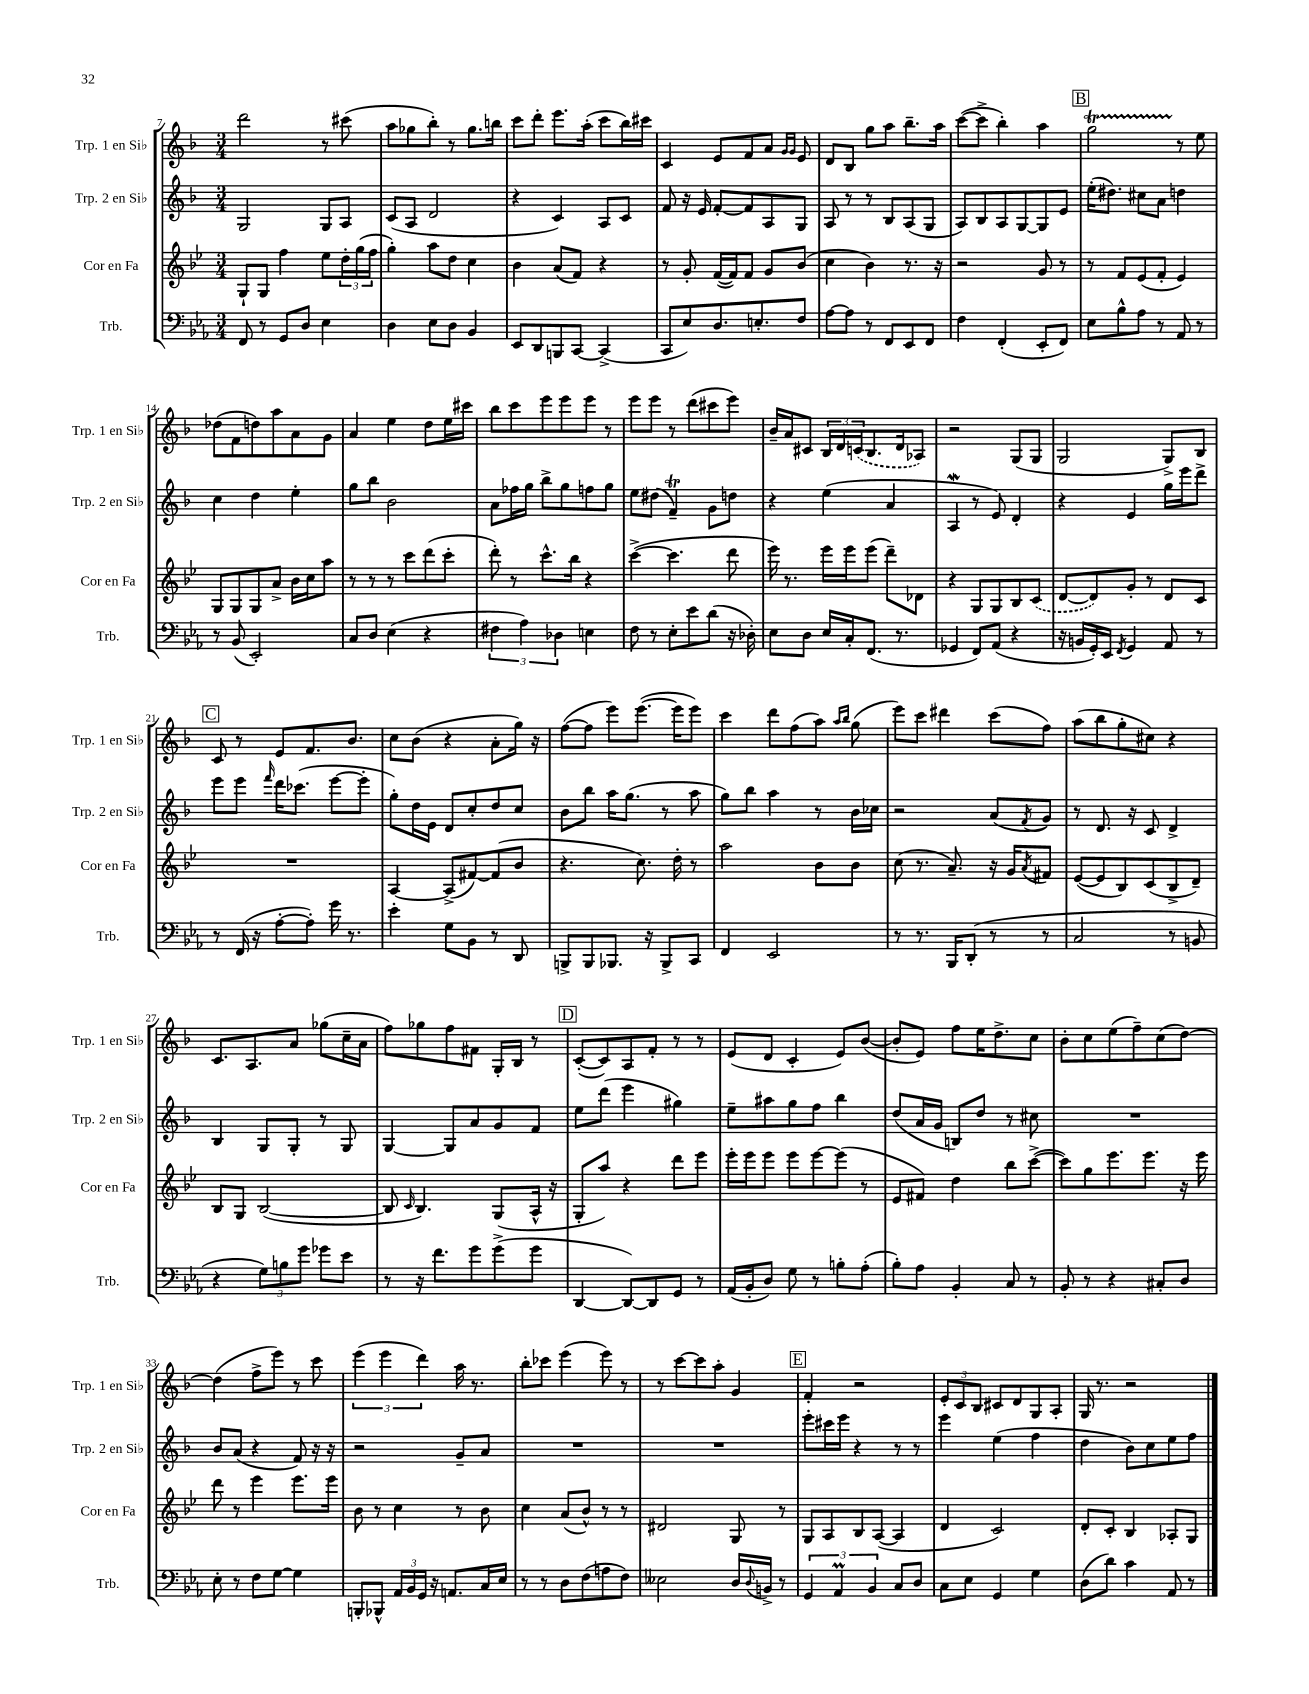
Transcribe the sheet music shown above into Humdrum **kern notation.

**kern	**kern	**kern	**kern
*staff4	*staff3	*staff2	*staff1
*clefF4	*clefG2	*clefG2	*clefG2
*k[b-e-a-]	*k[b-e-]	*k[b-]	*k[b-]
*M3/4	*M3/4	*M3/4	*M3/4
8FF	8G`	2G	2ddd
8r	8G	.	.
8GG	4ff	.	.
8D	.	.	.
4E-	8ee-	8G	8r
.	24dd'	8A	(8ccc#
.	(24gg	.	.
.	24ff	.	.
=	=	=	=
4D	4gg')	(8c	8aa
.	.	8A	8gg-
8E-	8aa	2d	8bb-')
8D	8dd	.	8r
4BB-	4cc	.	8.gg-
.	.	.	16bb
=	=	=	=
8EE-	4b-	4r	8ccc
8DD	.	.	8ddd'
8BBB	(8a	4c)	8.eee
[8CC	8f)	.	.
.	.	.	(16aa'
(4CC^]	4r	8A	8ccc
.	.	8c	16bb-)
.	.	.	16ccc#
=	=	=	=
8CC	8r	8f	4c
8E-)	8g'	16r	.
.	.	16e	.
8.D	([16f	[8f'	8e
.	16f])	.	.
.	8f	8f]	8f
8.E'	.	.	.
.	8g	8A	8a
.	.	.	16qqg
.	.	.	16qqg
8F	(8b-	8G	8e
=	=	=	=
[8A-	4cc	8A	8d
8A-]	.	8r	8B-
8r	4b-)	8r	8gg
8FF	.	8B-	8aa
8EE-	8.r	(8A	8.bb-~
8FF	.	8G	.
.	16r	.	16aa
=	=	=	=
4F	2r	8A)	([8ccc
.	.	8B-	8ccc^]
(4FF'	.	8A	4bb-')
.	.	[8G	.
8EE-'	8g	8G]	4aa
8FF)	8r	8e	.
=	=	=	=
8E-	8r	(16ee'	2gg
.	.	8.dd#)	.
8B-^^	8f	.	.
8A-	(8e-	8cc#	.
8r	8f'	8a	.
8AA-	4e-)	4dd	8r
8r	.	.	8ee
=	=	=	=
8r	8G	4cc	(8dd-
(8BB-	8G	.	8f
2EE-')	8G	4dd	8dd)
.	8a^	.	8aa
.	16b-	4ee'	8a
.	16cc	.	.
.	8aa	.	8g
=	=	=	=
8C	8r	8gg	4a
8D	8r	8bb-	.
(4E-	8r	2b-	4ee
.	8ccc	.	.
4r	(8ddd	.	8dd
.	8ccc'	.	16ee
.	.	.	16ccc#
=	=	=	=
6F#	8ddd')	8a	8bb-
.	8r	16ff-	8ccc
6A-)	.	.	.
.	.	16gg	.
.	8.ccc^^	8bb-^	8eee
6D-	.	.	.
.	.	8gg	8eee
.	16bb-	.	.
4E	4r	8ff	8eee
.	.	8gg	8r
=	=	=	=
8F	([4ccc^	8ee	8eee
8r	.	(8dd#	8eee
8E-'	4.ccc]	4f~)	8r
8e-	.	.	(8ddd
(8d	.	8g	8ccc#
16r	8ddd	8dd	8eee)
16D-')	.	.	.
=	=	=	=
8E-	16eee-)	4r	16b-~
.	8.r	.	16a
8D	.	.	8c#
16E-	16eee-	(4ee	24B-
.	.	.	24d
16C'	16eee-	.	.
.	.	.	(24c
(8.FF	(8eee-	.	8.B-
.	8ddd~)	4a	.
8.r	.	.	16d
.	8d-	.	8A-)
=	=	=	=
4GG-	4r	4A	2r
8FF)	8G	8r	.
(8AA-	8G	8e)	.
4r	8B-	4d'	(8G
.	(8c	.	8G
=	=	=	=
16r	[8d	4r	2G
16BB	.	.	.
16GG')	8d])	.	.
16EE-	.	.	.
8qFF	.	.	.
4GG	8g'	4e	.
.	8r	.	.
8AA-	8d	16gg	8G^)
.	.	16eee	.
8r	8c	8ddd^	8B-
=	=	=	=
8r	2.r	8eee	8c
(16FF	.	8eee	8r
16r	.	.	.
.	.	16qqfff	.
[8A-'	.	16ddd	8e
.	.	(8.ccc-	.
8A-'])	.	.	8.f
16g	.	[8eee	.
8.r	.	.	8.b-
.	.	8eee']	.
=	=	=	=
4e-'	[4A	8gg')	8cc
.	.	16dd	(8b-
.	.	16e	.
8G	(8A^]	8d	4r
8BB-	[8f#)	8cc'	.
8r	(8f#]	8dd	8a'
8DD	8b-	8cc	16gg)
.	.	.	16r
=	=	=	=
8BBB^	4.r	8b-	([8ff
8BBB	.	8bb-	8ff]
8.BBB-	.	16aa	8eee)
.	.	(8.gg	.
.	8.cc)	.	([8.eee
16r	.	.	.
8BBB-^	.	8r	.
.	16dd'	.	16eee]
8CC	8r	8aa	8eee)
=	=	=	=
4FF	2aa	8gg)	4ccc
.	.	8bb-	.
2EE-	.	4aa	8ddd
.	.	.	(8ff
.	8b-	8r	8aa)
.	.	.	16qqaa
.	.	.	16qqbb-
.	8b-	16b-	(8gg
.	.	16cc-	.
=	=	=	=
8r	(8cc	2r	8eee)
8.r	8.r	.	8ccc
.	.	.	4ddd#
16BBB-	8.a~)	.	.
(8DD'	.	.	.
8r	16r	(8a	(8ccc
.	16g	.	.
.	8qa	8qf	.
8r	8f#	8g)	8ff)
=	=	=	=
2C	([8e-	8r	(8aa
.	8e-]	8.d	8bb-
.	8B-)	.	8gg'
.	.	16r	.
.	(8c	8c	8cc#)
8r	8B-^	4d^	4r
8BB	8d~)	.	.
=	=	=	=
4r	8B-	4B-	8.c
.	8G	.	.
.	.	.	8.A
12G)	([2B-	8G	.
12B	.	.	.
.	.	8G'	8a
12g	.	.	.
8g-	.	8r	(8gg-
8e-	.	8G	16cc~
.	.	.	16a
=	=	=	=
8r	8B-]	[4G	8ff)
.	16qqc	.	.
16r	4.B-)	.	8gg-
8.f	.	.	.
.	.	8G]	8ff
8g	.	8a	8f#
(8g^	(8G	8g	16G'
.	.	.	16B-
8g	16A^^	8f	8r
.	16r	.	.
=	=	=	=
[4DD	8G'	8ee	([8c'
.	8aa)	(8ddd	8c])
8DD_)	4r	4eee	8A
8DD]	.	.	8f'
8GG	8ddd	4gg#)	8r
8r	8eee-	.	8r
=	=	=	=
(16AA-	16eee-'	8ee~	(8e
16BB-'	16eee-	.	.
8D)	8eee-	8aa#	8d
8G	8eee-	8gg	4c'
8r	[8eee-	8ff	.
8B'	(8eee-]	4bb-	8e)
(8A-'	8r	.	([8b-
=	=	=	=
8B-')	8e-	(8dd	8b-']
8A-	8f#)	16a	8e)
.	.	16g	.
4BB-'	4dd	8B)	8ff
.	.	8dd	16ee
.	.	.	8.dd^
8C	8bb-	8r	.
8r	([8ccc^	8cc#	8cc
=	=	=	=
8BB-'	8ccc])	2.r	8b-'
8r	8gg	.	8cc
4r	8.eee-	.	(8ee
.	.	.	8ff~)
.	8.eee-	.	.
8C#'	.	.	(8cc
8D	16r	.	[8dd)
.	16eee-	.	.
=	=	=	=
8E-'	8ddd	8b-	(4dd]
8r	8r	(8a	.
8F	4eee-	4r	8ff^
[8G	.	.	8eee)
4G]	8.eee-	8f)	8r
.	.	16r	8ccc
.	16eee-	16r	.
=	=	=	=
8BBB'	8b-	2r	(6eee
8BBB-^^	8r	.	.
.	.	.	6eee
24AA-	4cc	.	.
24BB-	.	.	.
24GG	.	.	6ddd)
16r	.	.	.
8.AA	.	.	.
.	8r	8g~	16aa
.	.	.	8.r
16C	8b-	8a	.
16E-	.	.	.
=	=	=	=
8r	4cc	2.r	8bb-'
8r	.	.	8ccc-
8D	(8a	.	(4eee
(8F	8b-^^)	.	.
8A	8r	.	8eee)
8F)	8r	.	8r
=	=	=	=
2E--	2d#	2.r	8r
.	.	.	[8ccc
.	.	.	8ccc]
.	.	.	8aa'
16D	8G	.	4g
8qqD	.	.	.
16BB^	.	.	.
8r	8r	.	.
=	=	=	=
6GG	8G	8eee'	4f'
.	8A	16ccc#	.
6AA-	.	.	.
.	.	16eee	.
.	8B-	4r	2r
6BB-	.	.	.
.	([8A	.	.
8C	4A]	8r	.
8D	.	8r	.
=	=	=	=
8C	4d	4eee	12e'
.	.	.	12c
8E-	.	.	.
.	.	.	12B-
4GG	2c)	(4ee	8c#
.	.	.	8d
4G	.	4ff	8G
.	.	.	8A'
=	=	=	=
(8D	8d'	4dd	16G
.	.	.	8.r
8d)	8c'	.	.
4c	4B-	8b-)	2r
.	.	8cc	.
8AA-	8A-'	8ee	.
8r	8G	8ff	.
==	==	==	==
*-	*-	*-	*-
